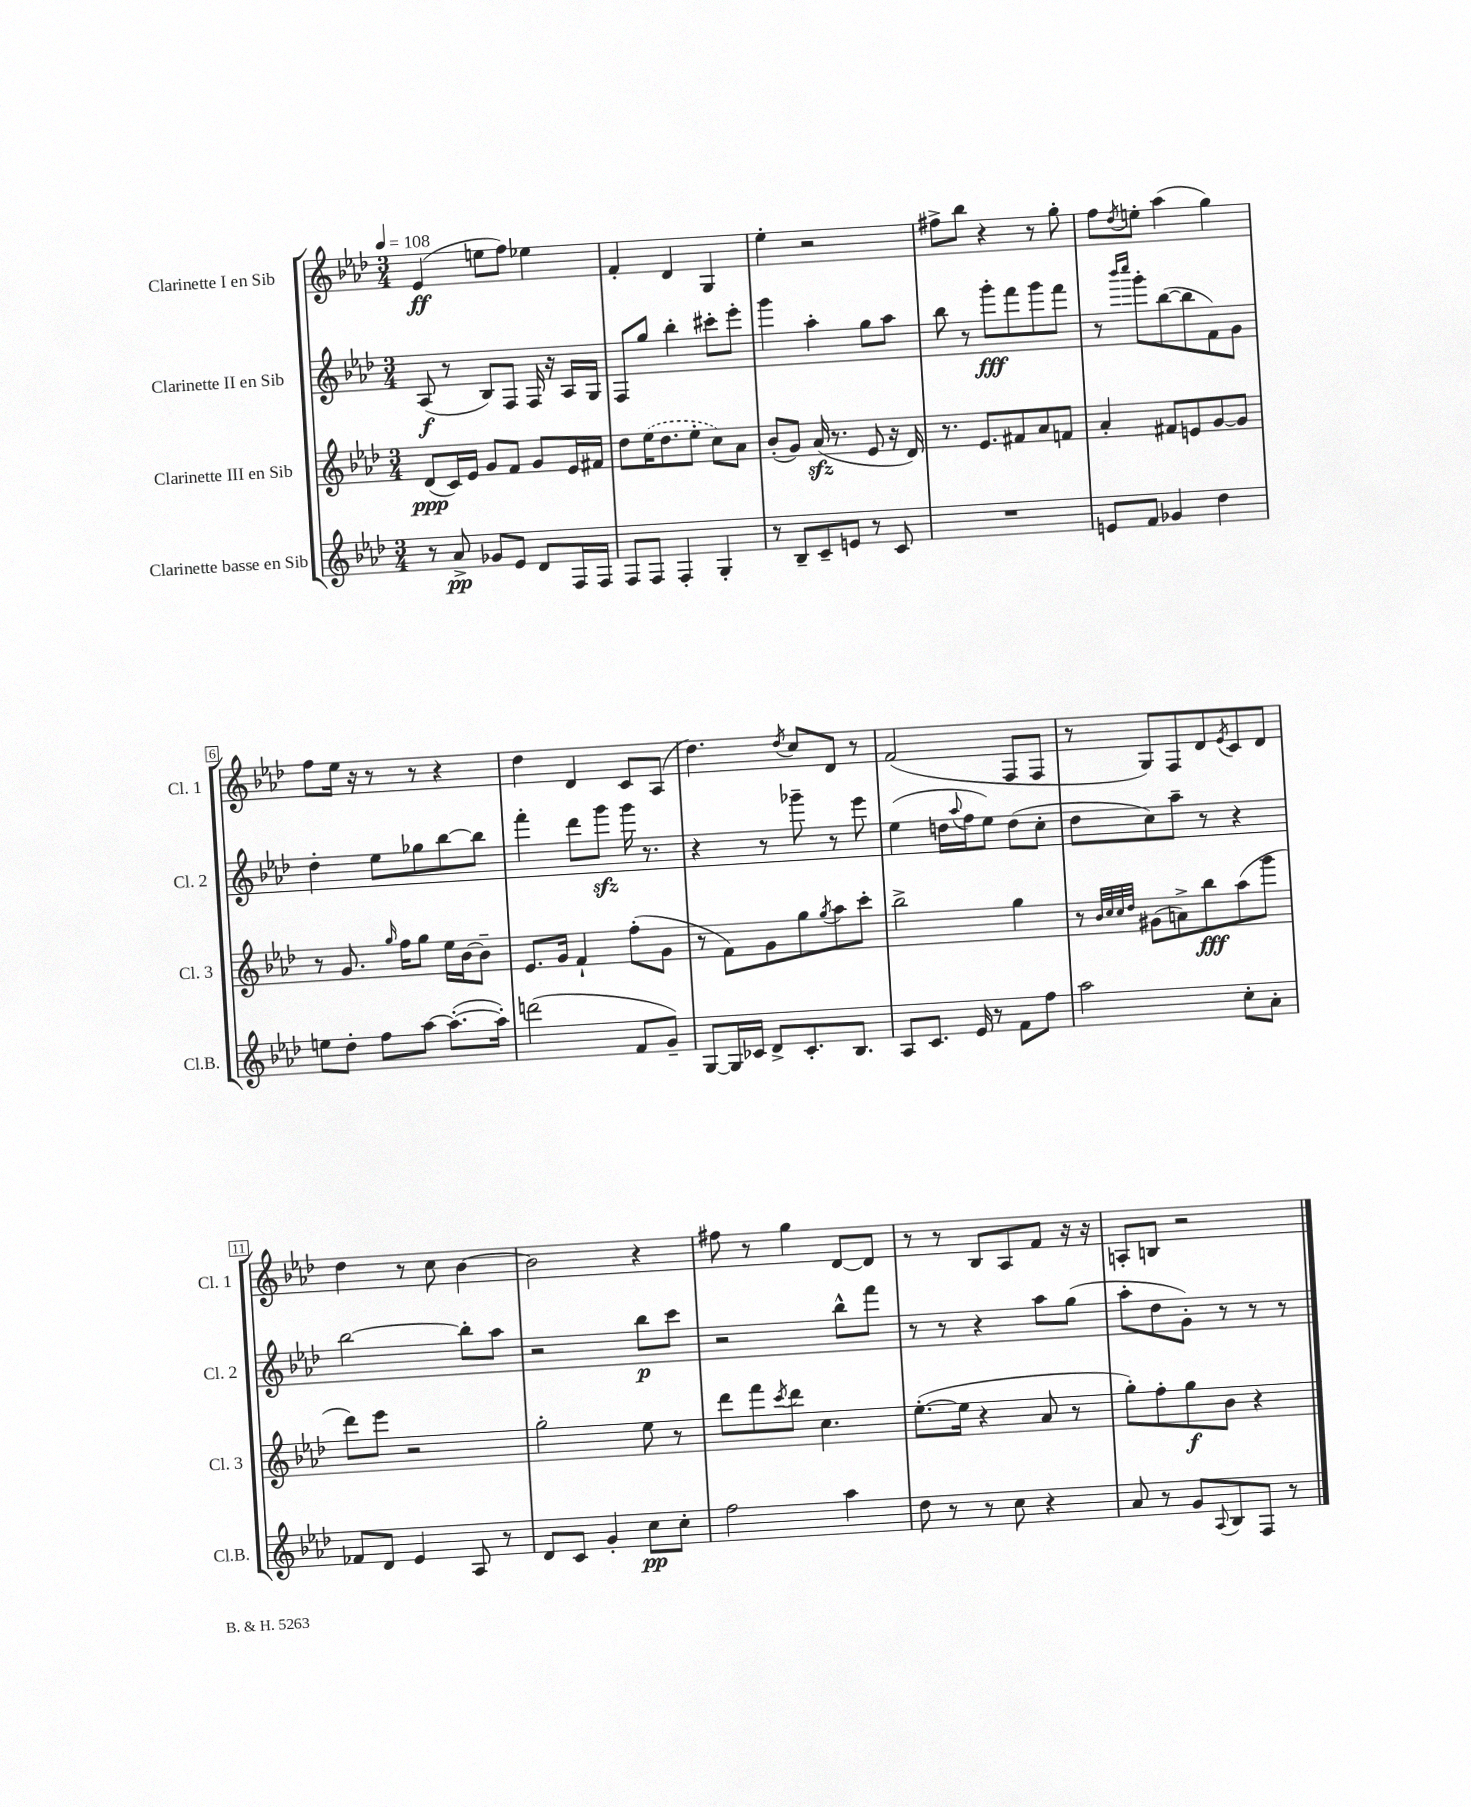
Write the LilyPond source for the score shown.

<<
\new StaffGroup <<
\new Staff = "s0" \with { instrumentName = "Clarinette I en Sib" shortInstrumentName = "Cl. 1" } {
    \clef treble \key aes \major \numericTimeSignature \time 3/4 \tempo 4 = 108
    ees'4\ff( e''8 f''8) ees''4 |
    f'4-. des'4 g4 |
    ees''4-. r2 |
    fis''8-> bes''8 r4 r8 g''8-. |
    f''8 \acciaccatura { des''8 } e''8-. aes''4( g''4) |
    f''8 ees''16 r16 r8 r8 r4 |
    des''4 des'4 c'8 aes8( |
    des''4.) \acciaccatura { des''8 } c''8 des'8 r8 |
    f'2( f8 f8 |
    r8 g8) f8 des'8 \acciaccatura { ees'8 } c'8 des'8 |
    des''4 r8 c''8 bes'4~ |
    bes'2 r4 |
    fis''8 r8 g''4 des'8~ des'8 |
    r8 r8 bes8 aes8 f'8 r16 r16 |
    a8-. b8 r2 \bar "|." |
}
\new Staff = "s1" \with { instrumentName = "Clarinette II en Sib" shortInstrumentName = "Cl. 2" } {
    \clef treble \key aes \major \numericTimeSignature \time 3/4
    aes8\f( r8 bes8) f8 f16 r16 aes16 g16 |
    f8 g''8 bes''4-. cis'''8-. ees'''8-. |
    g'''4 aes''4-. g''8 aes''8 |
    bes''8 r8 g'''8-.\fff f'''8 g'''8 f'''8 |
    r8 \grace { bes'''16 c''''16 } g'''8-. bes''8~( bes''8 f'8) g'8 |
    des''4-. ees''8 ges''8 bes''8~ bes''8 |
    f'''4-. des'''8 g'''8\sfz g'''16 r8. |
    r4 r8 ges'''8-- r8 ees'''8 |
    ees''4( d''16 \appoggiatura { aes''8 } f''16 ees''8) d''8( c''8-. |
    des''8 c''8) aes''8-- r8 r4 |
    bes''2~ bes''8-. aes''8 |
    r2 bes''8\p c'''8 |
    r2 bes''8-^ f'''8 |
    r8 r8 r4 aes''8 g''8( |
    aes''8-. des''8 g'8-.) r8 r8 r8 \bar "|." |
}
\new Staff = "s2" \with { instrumentName = "Clarinette III en Sib" shortInstrumentName = "Cl. 3" } {
    \clef treble \key aes \major \numericTimeSignature \time 3/4
    des'8\ppp( c'16) ees'16 g'8 f'8 g'8 ees'16 fis'16 |
    des''8 \once \slurDashed ees''16( des''8. ees''8-. c''8) aes'8 |
    bes'8-.( g'8) aes'16\sfz( r8. ees'8 r16 des'16) |
    r8. ees'8. fis'8 aes'8 f'8 |
    aes'4-. fis'8 e'8 g'8~ g'8 |
    r8 g'8. \grace { g''16 } f''16 g''8 ees''16 bes'16~ bes'8-- |
    ees'8. g'16 f'4-! f''8-.( g'8 |
    r8 f'8) g'8 g''8 \acciaccatura { g''8 } aes''8 c'''8-. |
    bes''2-> g''4 |
    r8 \grace { bes'32 c''32 c''32 des''32 } gis'8( a'8->) bes''8\fff aes''8( g'''8 |
    des'''8) ees'''8 r2 |
    g''2-. ees''8 r8 |
    des'''8 f'''8 \acciaccatura { c'''8 } des'''8 c''4. |
    ees''8.~-.( ees''16 r4 aes'8 r8 |
    g''8-.) f''8-. g''8\f bes'8 r4 \bar "|." |
}
\new Staff = "s3" \with { instrumentName = "Clarinette basse en Sib" shortInstrumentName = "Cl.B." } {
    \clef treble \key aes \major \numericTimeSignature \time 3/4
    r8 aes'8->\pp ges'8 ees'8 des'8 f16 f16 |
    f8 f8 f4-. g4-. |
    r8 bes8-- c'8-- e'8 r8 c'8 |
    R2. |
    e'8 f'8 ges'4 des''4 |
    e''8 des''8-. f''8 aes''8~ aes''8.~-.( aes''16-.) |
    d'''2( f'8 g'8--) |
    g8~ g16 ces'16 des'8-> ces'8.-. bes8. |
    aes8 c'8. ees'16 r8 f'8 f''8 |
    aes''2 c''8-. aes'8-. |
    fes'8 des'8 ees'4 aes8 r8 |
    des'8 c'8 g'4-. c''8\pp c''8-. |
    f''2 aes''4 |
    des''8 r8 r8 c''8 r4 |
    aes'8 r8 g'8 \appoggiatura { aes8 } bes8 f8 r8 \bar "|." |
}
>>
>>
\layout { \context { \Score \override BarNumber.stencil = #(make-stencil-boxer 0.1 0.3 ly:text-interface::print) } }
